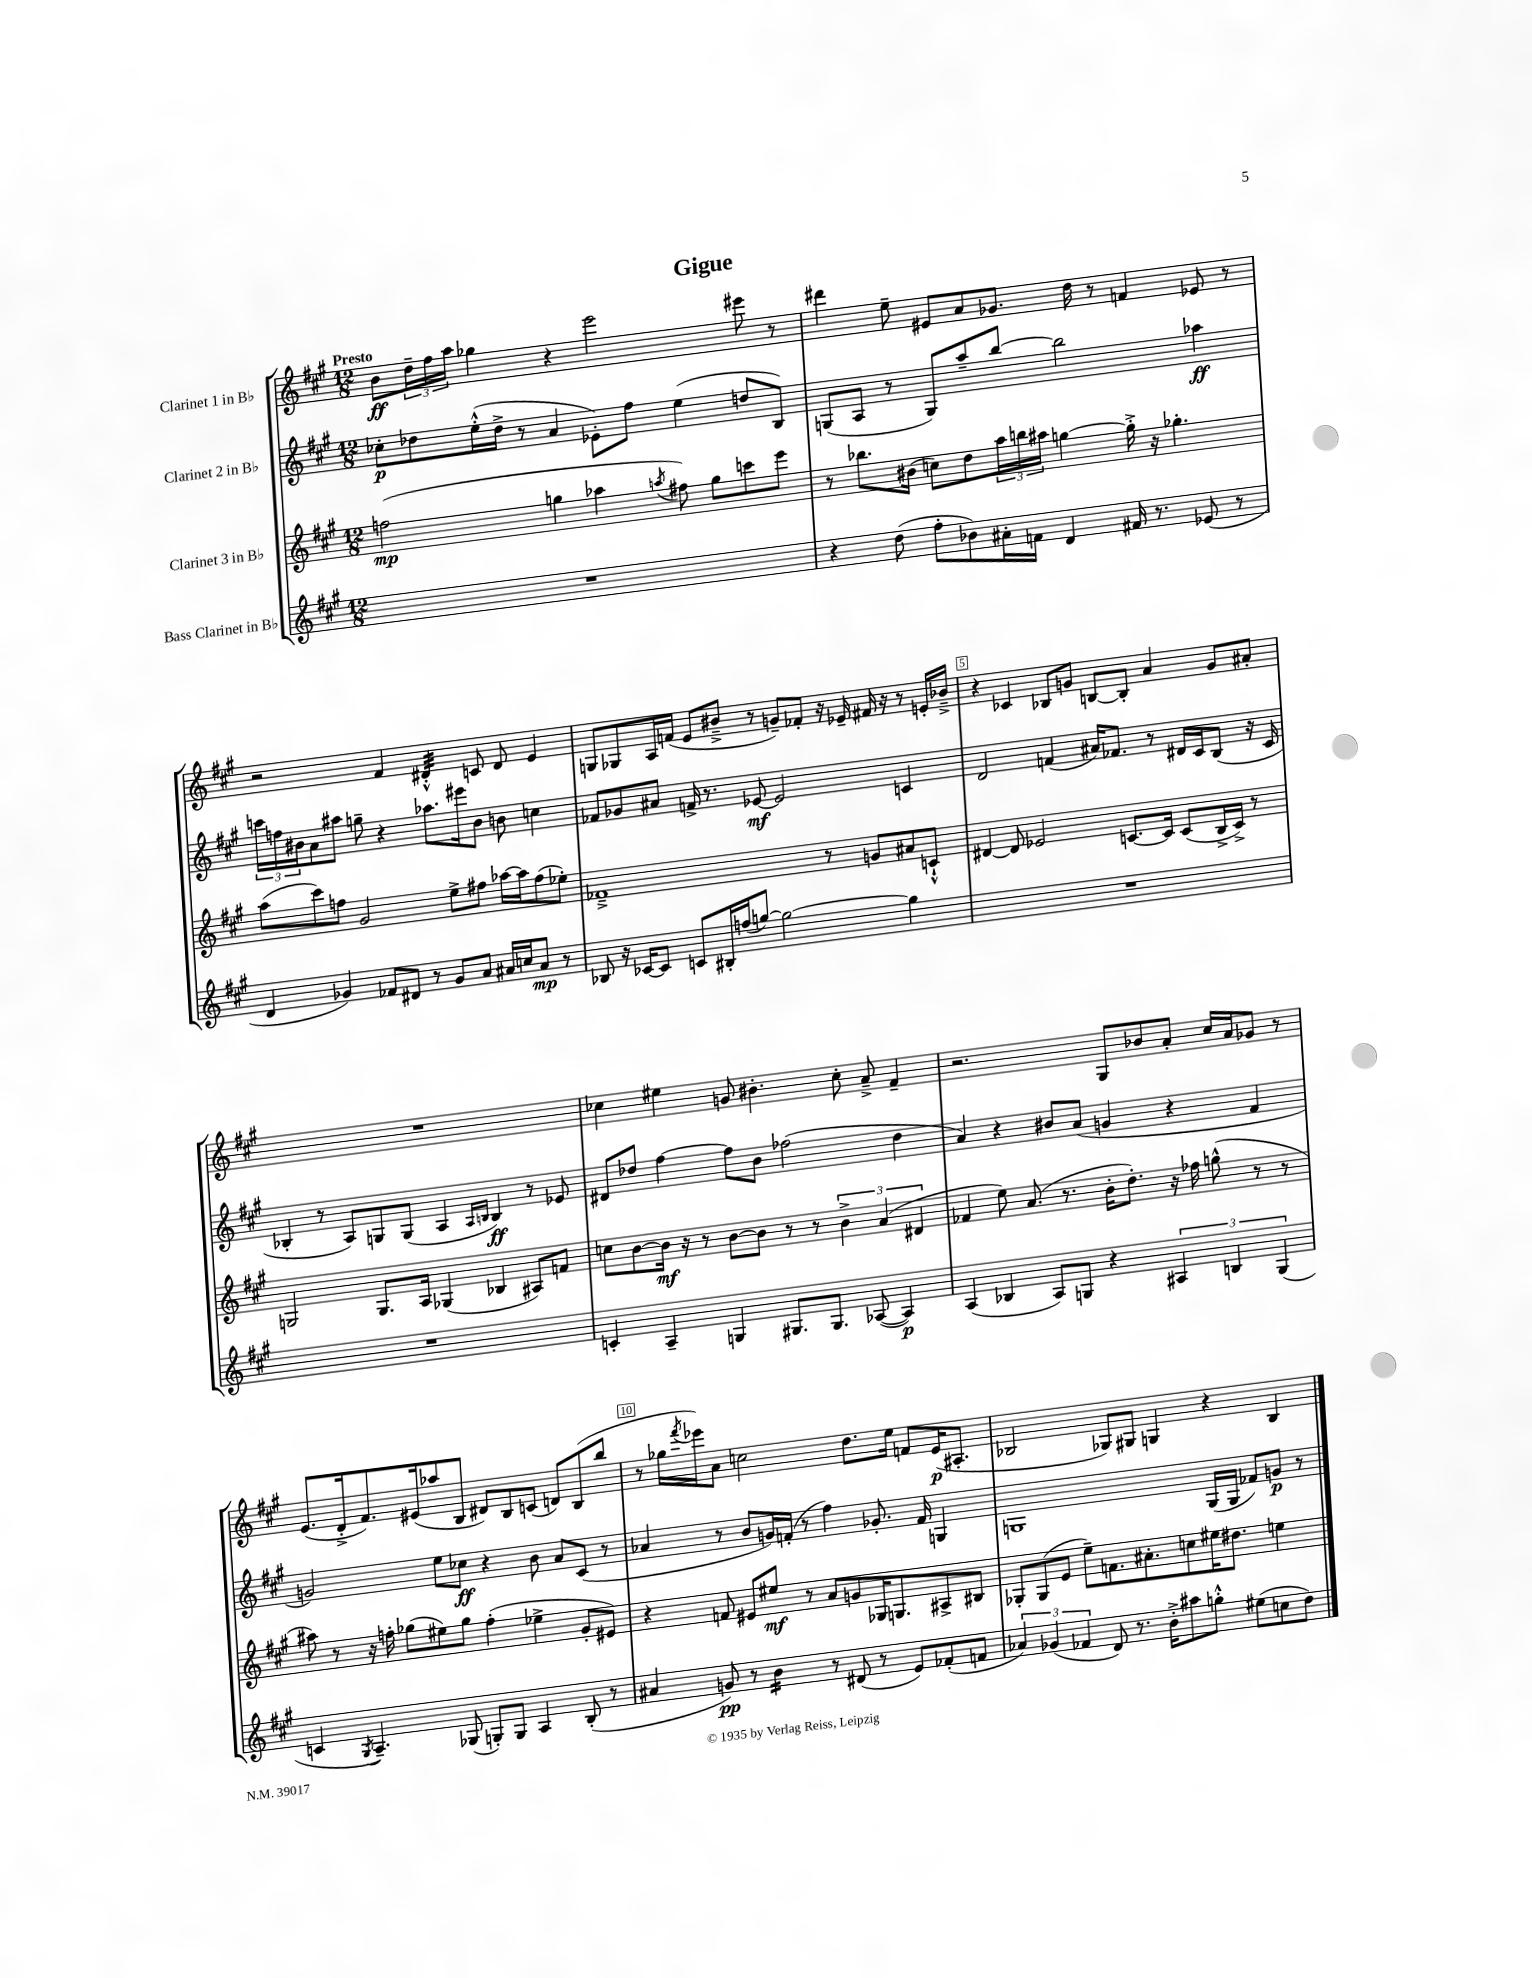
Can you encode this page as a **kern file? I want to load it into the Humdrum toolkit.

**kern	**kern	**kern	**kern
*staff4	*staff3	*staff2	*staff1
*clefG2	*clefG2	*clefG2	*clefG2
*k[f#c#g#]	*k[f#c#g#]	*k[f#c#g#]	*k[f#c#g#]
*M12/8	*M12/8	*M12/8	*M12/8
1.r	(2ff	8cc-'	8b
.	.	8dd-	24dd~
.	.	.	24ff#
.	.	.	24aa
.	.	(16ee'^^	4gg-
.	.	16dd-^	.
.	.	8r	.
.	4gg	4a	4r
.	4aa-	8e-')	2eee
.	.	8ff#	.
.	8qaa	.	.
.	8ff#)	(4ee	.
.	8gg	.	.
.	8ccc	8dd	8eee#
.	8eee	8B)	8r
=	=	=	=
4r	8r	(8G	4ddd#
.	8.bb-	8A	.
(8dd	.	8r	8ee~
.	(16b#	.	.
8ff#'	8cc)	8G)	8e#
8b-)	8dd	8aa~	8a
16a#'	24aa	[8bb	8.g-
.	24bb	.	.
16f	.	.	.
.	24aa#	.	.
4d	[4gg	2bb]	.
.	.	.	16dd
.	.	.	8r
16f#	16gg'^]	.	4f
8.r	16r	.	.
.	4.gg-'	.	.
(8e-	.	4aa-	8e-
8r	.	.	8r
=	=	=	=
4d	(8aa	24ccc	2r
.	.	24ff	.
.	.	24b#	.
.	8ccc#)	8a	.
4g-)	8ff	8aa#	.
.	2g#	8gg~	.
8f-	.	4r	4f#
8d#	.	.	.
8r	.	8.aa-	4d#'^^
8g-	8ee^	.	.
.	.	16eee#	.
8a	8ff#	8b#	8c
16a#	[16aa-	8b	8d#
16cc	16aa-]	.	.
8a#	(8ff#	4cc	4e
8r	8ee-')	.	.
=	=	=	=
8B-	1f-~^	8f-	8G
16r	.	8g-	8G-
[16c-	.	.	.
8c-]	.	8a#	16A
.	.	.	(16f
8c	.	16f^	8e
.	.	8.r	.
16B#'	.	.	8b#~^
(16ff	.	.	.
[8gg)	.	[8e-	8r
2gg_	.	2e-]	8g~)
.	.	.	8f-'
.	8r	.	16r
.	.	.	16e-~
.	8g	.	16f#
.	.	.	16r
4gg]	8a#	4c	8r
.	8c`^^	.	16e'
.	.	.	16b-~^
=	=	=	=
1.r	[4d#	2d	4r
.	8d#]	.	4c-
.	2e-	.	.
.	.	(4f	8B-
.	.	.	8g
.	.	16a#)	[8B
.	.	8.f-	.
.	[8.c	.	8B']
.	.	8r	4a
.	16c]	.	.
.	(8c	16d#	.
.	.	16c#	.
.	16B^	(8B	8g
.	16c^)	.	.
.	8r	16r	8a#'
.	.	16c#	.
=	=	=	=
1.r	2G	4B-'	1.r
.	.	8r	.
.	.	8A)	.
.	8.G	8G	.
.	.	(8G	.
.	16A	.	.
.	(4G-	4A	.
.	.	16qqA	.
.	.	16qqB	.
.	4B-	4B)	.
.	8A#)	8r	.
.	8f	8e-	.
=	=	=	=
4c'	8cc	8d#	4cc-
.	[8b	8dd-	.
4A~	16b]	[4ff#	4ee#
.	16r	.	.
.	8r	.	.
4G	[8b	8ff#]	8g
.	8b]	8b	4.b#'
8.G#	8r	(2ff-	.
.	8r	.	.
8.G#	.	.	.
.	6b^	.	8cc-'
([8A-	.	.	8a~^
.	(6a	.	.
4A-])	.	4dd-	4f#~
.	6d#	.	.
=	=	=	=
(4A	4f-	4a)	2.r
4B-	8ee)	4r	.
.	(8.a	.	.
8A)	.	8b#	.
.	8.r	.	.
8G	.	(8a	.
4r	16b'	4g	8G#
.	8.dd')	.	.
.	.	.	8b-
6A#	16r	4r	8a'
.	16ff-	.	.
.	(8gg^^	.	16cc#
6B	.	.	.
.	.	.	16a
.	8r	4f#	8g-
(6G	.	.	.
.	8r	.	8r
=	=	=	=
4c	8aa#)	2g)	(8.e
.	8r	.	.
.	.	.	16d'^
8qG#	.	.	.
4.A~)	16r	.	8.f#)
.	16ff'	.	.
.	(8gg-	.	.
.	.	.	(16e#
.	8ee#)	8ee	8aa-
(8G-	8gg-	8cc-	8B
8G')	(4ff'	4r	8d#)
8G	.	.	8B
4A	4ee-^	8b	(8c
.	.	8a	8d)
(8B'	8g#'	(8c#	(8B
8r	8e#)	8r	8bb
=	=	=	=
4a#	4r	4a-	8r
.	.	.	16gg-
.	.	.	8qfff#
.	.	.	16eee-)
8g)	8f	8r	8a
8r	8e#	8b	2cc
4b	8ee#	16g)	.
.	.	(16f'	.
.	8r	8r	.
8r	8a	4ff#)	.
(8d#	8g	.	8.dd
8r	16G-	8.g-'	.
.	8.G	.	16ee
8e)	.	.	8f
.	.	16f	.
(8f-'	8A#^	4G	(16e
.	.	.	8.A#'
8f	8B#	.	.
=	=	=	=
6a-)	8G-'	1G	2B-
.	(8G-	.	.
(6g-	.	.	.
.	8e	.	.
6f-	.	.	.
.	8ee~)	.	.
8d)	8.f	.	8G-)
8.r	.	.	8G#
.	8.a#'	.	.
.	.	.	4G
16b'^	.	.	.
8aa#	8cc	.	.
8gg'^^	16ee#	(16G	4r
.	8.dd#	16G	.
(8ee#	.	8f-)	.
8cc	4ee	8g	4B-
8dd)	.	8r	.
==	==	==	==
*-	*-	*-	*-
